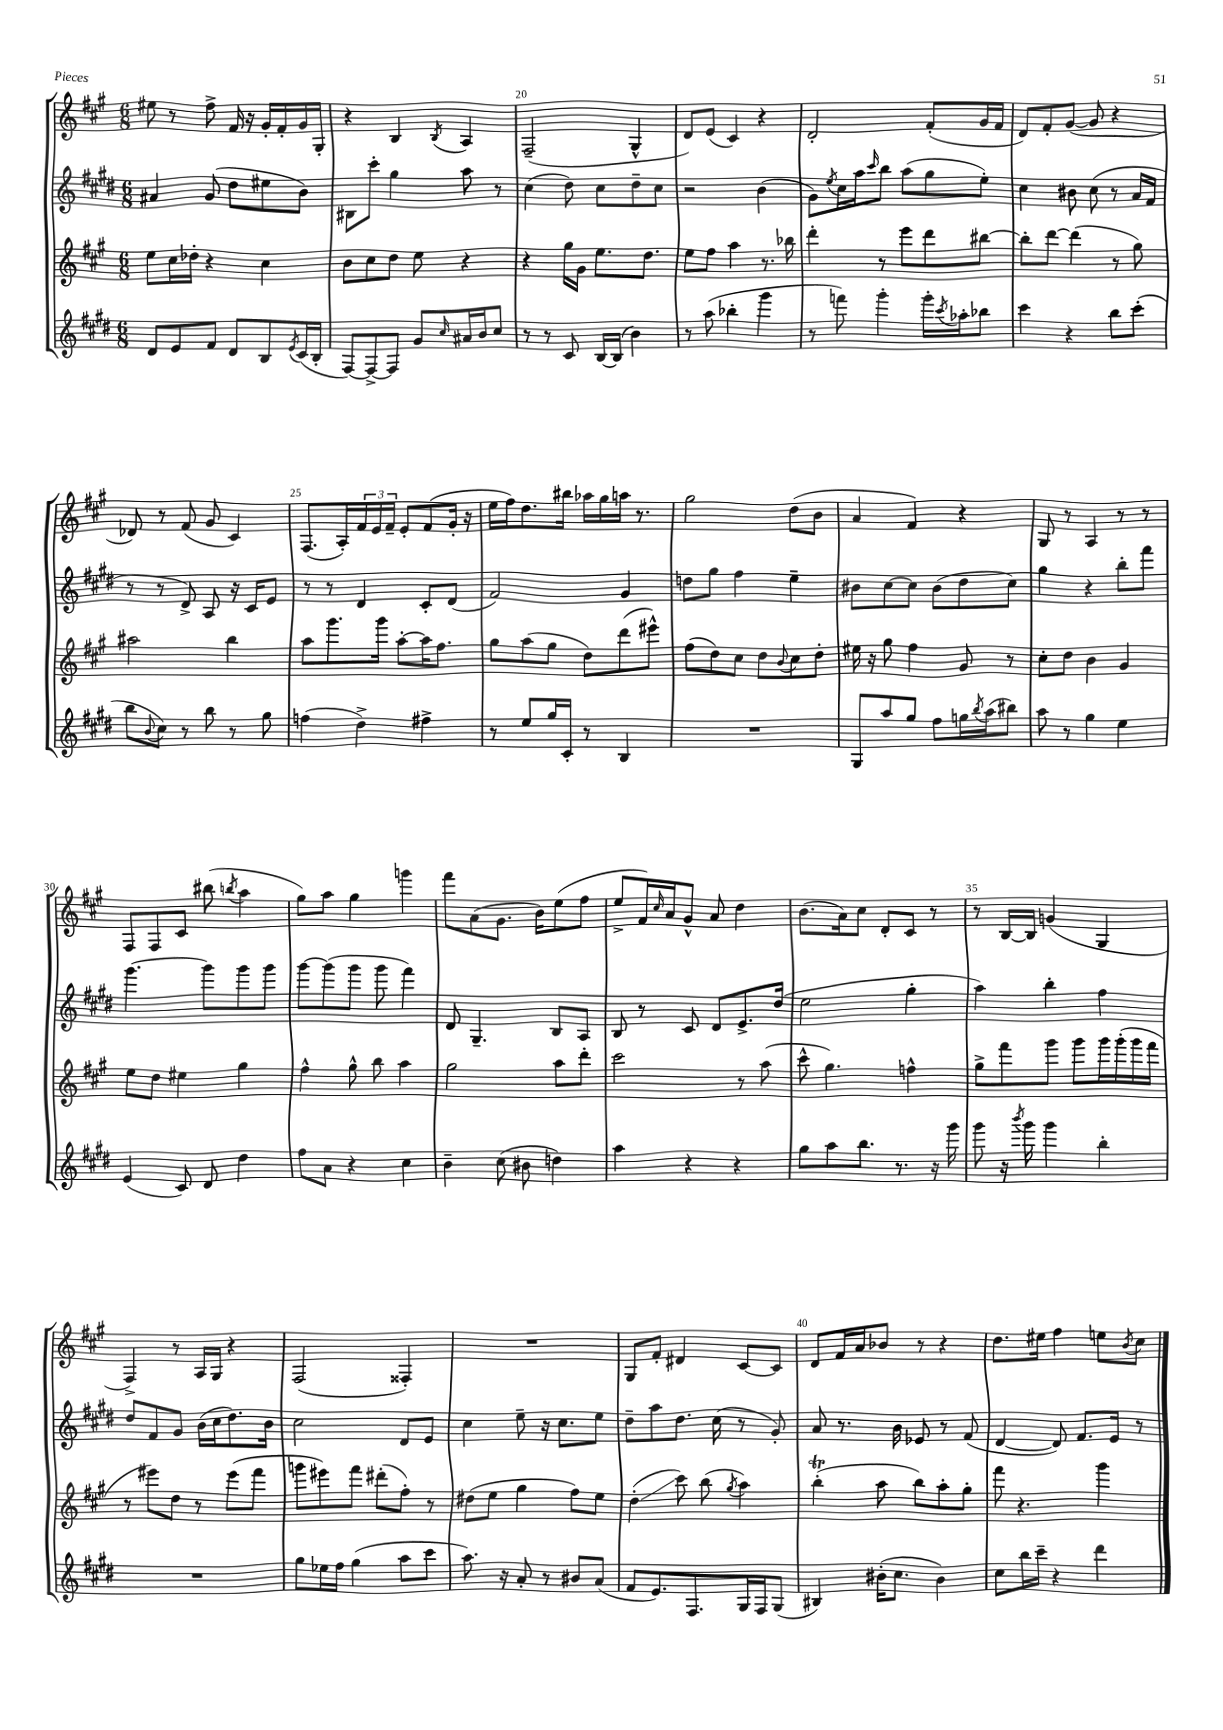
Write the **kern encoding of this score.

**kern	**kern	**kern	**kern
*staff4	*staff3	*staff2	*staff1
*clefG2	*clefG2	*clefG2	*clefG2
*k[f#c#g#d#]	*k[f#c#g#]	*k[f#c#g#d#]	*k[f#c#g#]
*M6/8	*M6/8	*M6/8	*M6/8
8d#	8ee	4a#	8ee#
8e	16cc#	.	8r
.	16dd-'	.	.
8f#	4r	(8g#	8ff#^
8d#	.	8dd#	16f#
.	.	.	16r
8B	4cc#	8ee#	16g#'
.	.	.	16f#'
8qe	.	.	.
(16c#	.	8b)	16g#
16B'	.	.	16G#'
=	=	=	=
[8F#)	8b	8B#	4r
8F#^_	8cc#	8ccc#'	.
8F#]	8dd	4gg#	4B
8g#	8ee	.	.
16qqcc#	.	.	8qB
16a#	4r	8aa	4A
16b	.	.	.
8cc#	.	8r	.
=	=	=	=
8r	4r	(4cc#	(2F#~
8r	.	.	.
8c#	16gg#	8dd#)	.
.	16g#	.	.
[16B	8.ee	8cc#	.
(16B]	.	.	.
4b)	.	8dd#~	4G#^^
.	8.dd	.	.
.	.	8cc#	.
=	=	=	=
8r	8ee	2r	8d)
(8aa	8ff#	.	(8e
4bb-'	4aa	.	4c#)
4ggg#	8.r	(4b	4r
.	16bb-	.	.
=	=	=	=
8r	4ddd'	8g#)	2d'
.	.	8qee	.
8fff)	.	16cc#	.
.	.	16aa	.
.	.	16qqccc#	.
4ggg#'	8r	8bb	.
.	8eee	(8aa	.
16ggg#'	8ddd	8gg#	(8f#'
8qccc#	.	.	.
16aa-'	.	.	.
8bb-	[8bb#	8ee')	16g#
.	.	.	16f#
=	=	=	=
4ccc#	8bb#']	4cc#	8d)
.	[8ddd	.	8f#'
4r	(4ddd]	8b#	([8g#
.	.	(8cc#	8g#]
8bb	8r	8r	4r
(8ccc#'	8gg#)	16a	.
.	.	16f#	.
=	=	=	=
8bb	2aa#	8r	8d-)
8qqb	.	.	.
8cc#)	.	8r	8r
8r	.	8d#^)	(8f#
8bb	.	8A	8g#
8r	4bb	16r	4c#)
.	.	16c#	.
8gg#	.	8e	.
=	=	=	=
(4ff	8aa	8r	(8.F#
.	8.ggg#	8r	.
.	.	.	16A')
4dd#^)	.	4d#	24f#
.	.	.	24e
.	16ggg#	.	.
.	.	.	24f#~
.	[8aa'	.	8e'
4ff#^	16aa]	8c#'	(8f#
.	8.ff#	.	.
.	.	(8d#	16g#'
.	.	.	16r
=	=	=	=
8r	8gg#	2f#)	16ee
.	.	.	16ff#)
8ee	(8aa	.	8.dd
16gg#	8gg#	.	.
16c#'	.	.	16bb#
8r	8dd)	.	16aa-
.	.	.	16gg#
4B	(8ddd	4g#	16aa
.	.	.	8.r
.	8eee#^^)	.	.
=	=	=	=
2.r	(8ff#	8dd	2gg#
.	8dd)	8gg#	.
.	8cc#	4ff#	.
.	8dd	.	.
.	8qqb	.	.
.	8cc#	4ee~	(8dd
.	8dd'	.	8b
=	=	=	=
8G#	16ee#	8b#	4a
.	16r	.	.
8aa	8gg#	[8cc#	.
8gg#	4ff#	8cc#]	4f#)
8ff#	.	(8b#	.
16gg	8g#	8dd#	4r
8qbb	.	.	.
(16aa	.	.	.
8bb#)	8r	8cc#)	.
=	=	=	=
8aa	8cc#'	4gg#	8G#
8r	8dd	.	8r
4gg#	4b	4r	4A
4ee	4g#	8bb'	8r
.	.	8fff#	8r
=	=	=	=
(4e	8ee	[4.ggg#	8F#
.	8dd	.	8F#
8c#)	4ee#	.	8c#
8d#	.	8ggg#]	(8bb#
.	.	.	8qbb
4dd#	4gg#	8ggg#	4aa
.	.	8ggg#	.
=	=	=	=
8ff#	4ff#^^	[8ggg#	8gg#)
8a	.	(8ggg#]	8aa
4r	8gg#^^	8ggg#	4gg#
.	8bb	8ggg#	.
4cc#	4aa	4fff#)	4ggg
=	=	=	=
4b~	2gg#	8d#	8fff#
.	.	4.G#~	(8a
(8cc#	.	.	8.g#
8b#	.	.	.
.	.	.	16b)
4dd)	8aa	8B	(8ee
.	8ddd'	8A	8ff#
=	=	=	=
4aa	2ccc#	8B	8ee^
.	.	8r	16f#)
.	.	.	16qqcc#
.	.	.	16a
4r	.	8c#	8g#^^
.	.	8d#	8a
4r	8r	8.e^	4dd
.	(8aa	.	.
.	.	(16dd#	.
=	=	=	=
8gg#	8ccc#^^	2ee	(8.b
8aa	4.gg#)	.	.
.	.	.	16a)
8.bb	.	.	8cc#
.	.	.	8d'
8.r	.	.	.
.	4ff^^	4gg#'	8c#
16r	.	.	8r
16ggg#	.	.	.
=	=	=	=
8ggg#	8gg#^	4aa)	8r
16r	8fff#	.	[16B
8qbbb	.	.	.
16ggg#	.	.	16B]
4ggg#	8ggg#	4bb'	(4g
.	8ggg#	.	.
4bb'	16ggg#	4ff#	4G#
.	(16ggg#'	.	.
.	16ggg#	.	.
.	16fff#	.	.
=	=	=	=
2.r	8r	8dd#	4F#^)
.	8eee#)	8f#	.
.	8dd	8g#	8r
.	8r	(16b	16A
.	.	16cc#	16G#
.	(8eee#	8.dd#)	4r
.	8fff#	.	.
.	.	16b	.
=	=	=	=
8gg#	8ggg	2cc#	(2F#
16ee-	8eee#)	.	.
16ff#	.	.	.
(4gg#	8fff#	.	.
.	(8ddd#'	.	.
8aa	8ff#')	8d#	4F##')
8ccc#	8r	8e	.
=	=	=	=
8.aa)	(8dd#	4cc#	2.r
.	8ee	.	.
16r	.	.	.
8a'	4gg#	8ee~	.
8r	.	16r	.
.	.	8.cc#	.
8b#	8ff#)	.	.
(8a	8ee	8ee	.
=	=	=	=
8f#	(4dd'	8dd#~	8G#
8.e)	.	8aa	8f#'
.	8ccc#)	8.dd#	4d#
8.F#	.	.	.
.	(8bb	.	.
.	.	(16cc#	.
.	8qgg#	.	.
16G#	4aa)	8r	[8c#
16F#	.	.	.
(8G#	.	8g#')	8c#]
=	=	=	=
4B#)	(4bb'	8a	8d
.	.	8.r	16f#
.	.	.	16a
(16b#'	8aa	.	8b-
8.cc#	.	16b	.
.	8bb)	8e-	8r
4b#)	8aa'	8r	4r
.	8gg#'	(8f#	.
=	=	=	=
8cc#	8fff#	[4d#	8.dd
16bb	4.r	.	.
16ccc#~	.	.	16ee#
4r	.	8d#])	4ff#
.	.	8.f#	.
4ddd#	4ggg#	.	8ee
.	.	16e	.
.	.	.	8qb
.	.	8r	8cc#
==	==	==	==
*-	*-	*-	*-
